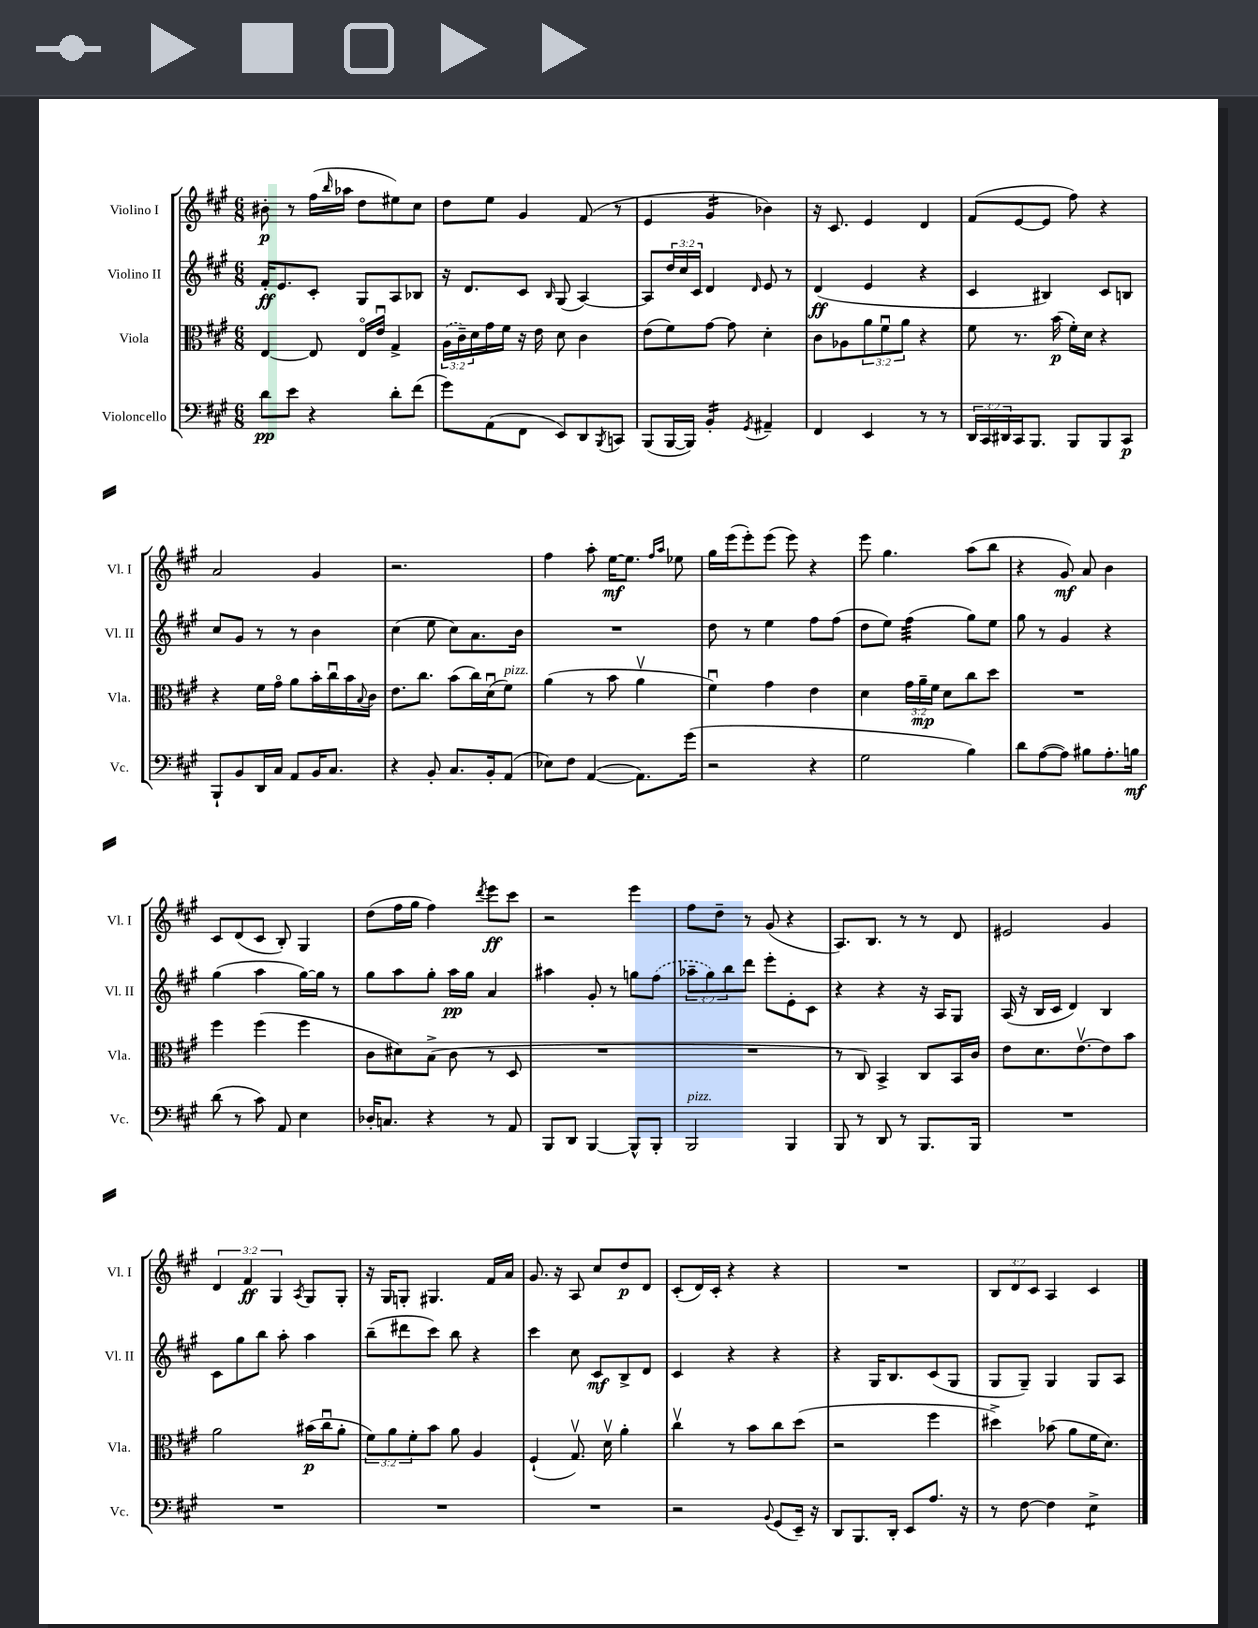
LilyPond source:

<<
\new StaffGroup <<
\new Staff = "s0" \with { instrumentName = "Violino I" shortInstrumentName = "Vl. I" } {
    \clef treble \key a \major \numericTimeSignature \time 6/8 \override Staff.TupletNumber.text = #tuplet-number::calc-fraction-text
    bis'8-.\p r8 fis''16( \grace { b''16 } aes''16 d''8 eis''8) cis''8 |
    d''8 e''8 gis'4 fis'8( r8 |
    e'4 gis'4:16 bes'4) |
    r16 cis'8. e'4 d'4 |
    fis'8( e'8~ e'8 fis''8) r4 |
    a'2 gis'4 |
    r2. |
    fis''4 a''8-. e''16~\mf e''8. \grace { fis''16 a''16 } ees''8 |
    gis''16 e'''16( e'''8-.) e'''8( e'''8) r4 |
    e'''8 gis''4. a''8( b''8 |
    r4 gis'8\mf) a'8 b'4 |
    cis'8 d'8( cis'8 b8-.) gis4 |
    d''8( fis''16 gis''16 fis''4) \acciaccatura { d'''8 } e'''8\ff cis'''8 |
    r2 e'''4 |
    fis''8 d''8-- r8 gis'8( r4 |
    a8.) b8. r8 r8 d'8 |
    eis'2 gis'4 |
    \tuplet 3/2 { d'4 fis'4\ff gis4 } \acciaccatura { a8 } gis8 gis8-. |
    r16 gis16 g8-. gis4. fis'16 a'16 |
    gis'8. r16 a8 cis''8 d''8\p d'8 |
    cis'8-.( d'16) cis'16-. r4 r4 |
    R2. |
    \tuplet 3/2 { b8 d'8 cis'8 } a4 cis'4 \bar "|." |
}
\new Staff = "s1" \with { instrumentName = "Violino II" shortInstrumentName = "Vl. II" } {
    \clef treble \key a \major \numericTimeSignature \time 6/8 \override Staff.TupletNumber.text = #tuplet-number::calc-fraction-text
    fis'16-.\ff e'8. cis'8-. gis8 a8 bes8 |
    r16 d'8. cis'8 \grace { b16 } gis8( a4~) |
    a8 \tuplet 3/2 { d''16 cis''16 cis'16 } d'4 \grace { d'16 } e'8 r8 |
    d'4\ff( e'4 r4 |
    cis'4 bis4) cis'8 b8 |
    cis''8 gis'8 r8 r8 b'4 |
    cis''4( e''8 cis''8) a'8. b'16 |
    R2. |
    d''8 r8 e''4 fis''8 fis''8( |
    d''8 e''8) fis''4:32( gis''8) e''8 |
    gis''8 r8 gis'4 r4 |
    gis''4( a''4 gis''16~) gis''16 r8 |
    gis''8 a''8 gis''8-. a''16\pp gis''16 a'4 |
    ais''4 gis'8-. r8 g''8 \once \slurDashed fis''8( |
    \tuplet 3/2 { aes''8-- gis''8) b''8 } d'''8 e'''8-. e'8-. cis'8 |
    r4 r4 r16 a16 gis8 |
    a16( r16 b16 cis'16 d'4) b4 |
    cis'8 gis''8 b''8 a''8-. a''4 |
    b''8--( dis'''8 cis'''8) b''8 r4 |
    cis'''4 cis''8 cis'8\mf b8-> d'8 |
    cis'4 r4 r4 |
    r4 gis16 b8. cis'8( gis8 |
    gis8 gis8--) gis4 gis8 a8 \bar "|." |
}
\new Staff = "s2" \with { instrumentName = "Viola" shortInstrumentName = "Vla." } {
    \clef alto \key a \major \numericTimeSignature \time 6/8 \override Staff.TupletNumber.text = #tuplet-number::calc-fraction-text
    e4~ e8 e16\flageolet e'16\downbow gis4-> |
    \tuplet 3/2 { \once \slurDashed a16( cis'16--) d'16 } gis'16 fis'16 r16 e'16 d'8 cis'4 |
    e'8( fis'8) gis'8~ gis'8 d'4-. |
    cis'8 aes8 \tuplet 3/2 { a'8 fis'8\downbow a'8 } r4 |
    fis'8 r8. b'16\p( fis'16-.) d'16 r4 |
    r4 fis'16 gis'16\flageolet a'8 b'16-. cis''16\downbow b'16 \appoggiatura { b8 } cis'16 |
    e'8. cis''8. b'8( cis''16) d'16\downbow( fis'8^\markup { \italic "pizz." }) |
    a'4( r8 b'8 a'4\upbow |
    fis'4\downbow) gis'4 e'4 |
    d'4 \tuplet 3/2 { gis'16 a'16--\mp fis'16 } d'8 cis''8 d''8 |
    R2. |
    fis''4 fis''4( fis''4 |
    cis'8 dis'8) b8->( cis'8 r8 d8 |
    R2. |
    R2. |
    r8 cis8) b,4-> cis8 b,16 cis'16 |
    e'8 d'8. e'8.~\upbow e'8 b'8 |
    a'2 bis'16\p( cis''16\downbow a'8-. |
    \tuplet 3/2 { fis'8) a'8 fis'8-. } b'8 a'8 a4 |
    fis4-!( gis8.\upbow) d'16\upbow a'4-. |
    cis''4\upbow r8 b'8 cis''8 d''8( |
    r2 fis''4 |
    dis''4->) bes'8( a'8 fis'16 d'8.) \bar "|." |
}
\new Staff = "s3" \with { instrumentName = "Violoncello" shortInstrumentName = "Vc." } {
    \clef bass \key a \major \numericTimeSignature \time 6/8 \override Staff.TupletNumber.text = #tuplet-number::calc-fraction-text
    d'8\pp e'8 r4 d'8-. fis'8( |
    gis'8) a,8( fis,8 e,8) d,8 \acciaccatura { b,,8 } c,8 |
    b,,8( b,,16~ b,,16) b,4:16-. \acciaccatura { gis,8 } ais,4-- |
    fis,4 e,4 r8 r8 |
    \tuplet 3/2 { d,16 cis,16 dis,16 } cis,16 b,,8. b,,8 b,,8 cis,8\p |
    b,,8-! b,8 d,16 cis16 a,8 b,16 cis8. |
    r4 b,8-. cis8. b,16-. a,8( |
    ees8) fis8 a,4~( a,8.) gis'16( |
    r2 r4 |
    gis2 b4) |
    d'8 a8~( a8) bis8 a8.-. b16\mf |
    d'8( r8 cis'8) a,8 e4 |
    des16-. c8. r4 r8 a,8 |
    b,,8 d,8 b,,4~ b,,8-^ b,,8-. |
    b,,2^\markup { \italic "pizz." } b,,4 |
    b,,8 r8 d,8 r8 b,,8. b,,16 |
    R2. |
    R2. |
    R2. |
    R2. |
    r2 \appoggiatura { b,8 } gis,8( e,16--) r16 |
    d,8 b,,8. d,16-. e,8 a8. r16 |
    r8 fis8~ fis4 e4:8-> \bar "|." |
}
>>
>>
\layout { \context { \Score \remove "Bar_number_engraver" } }
